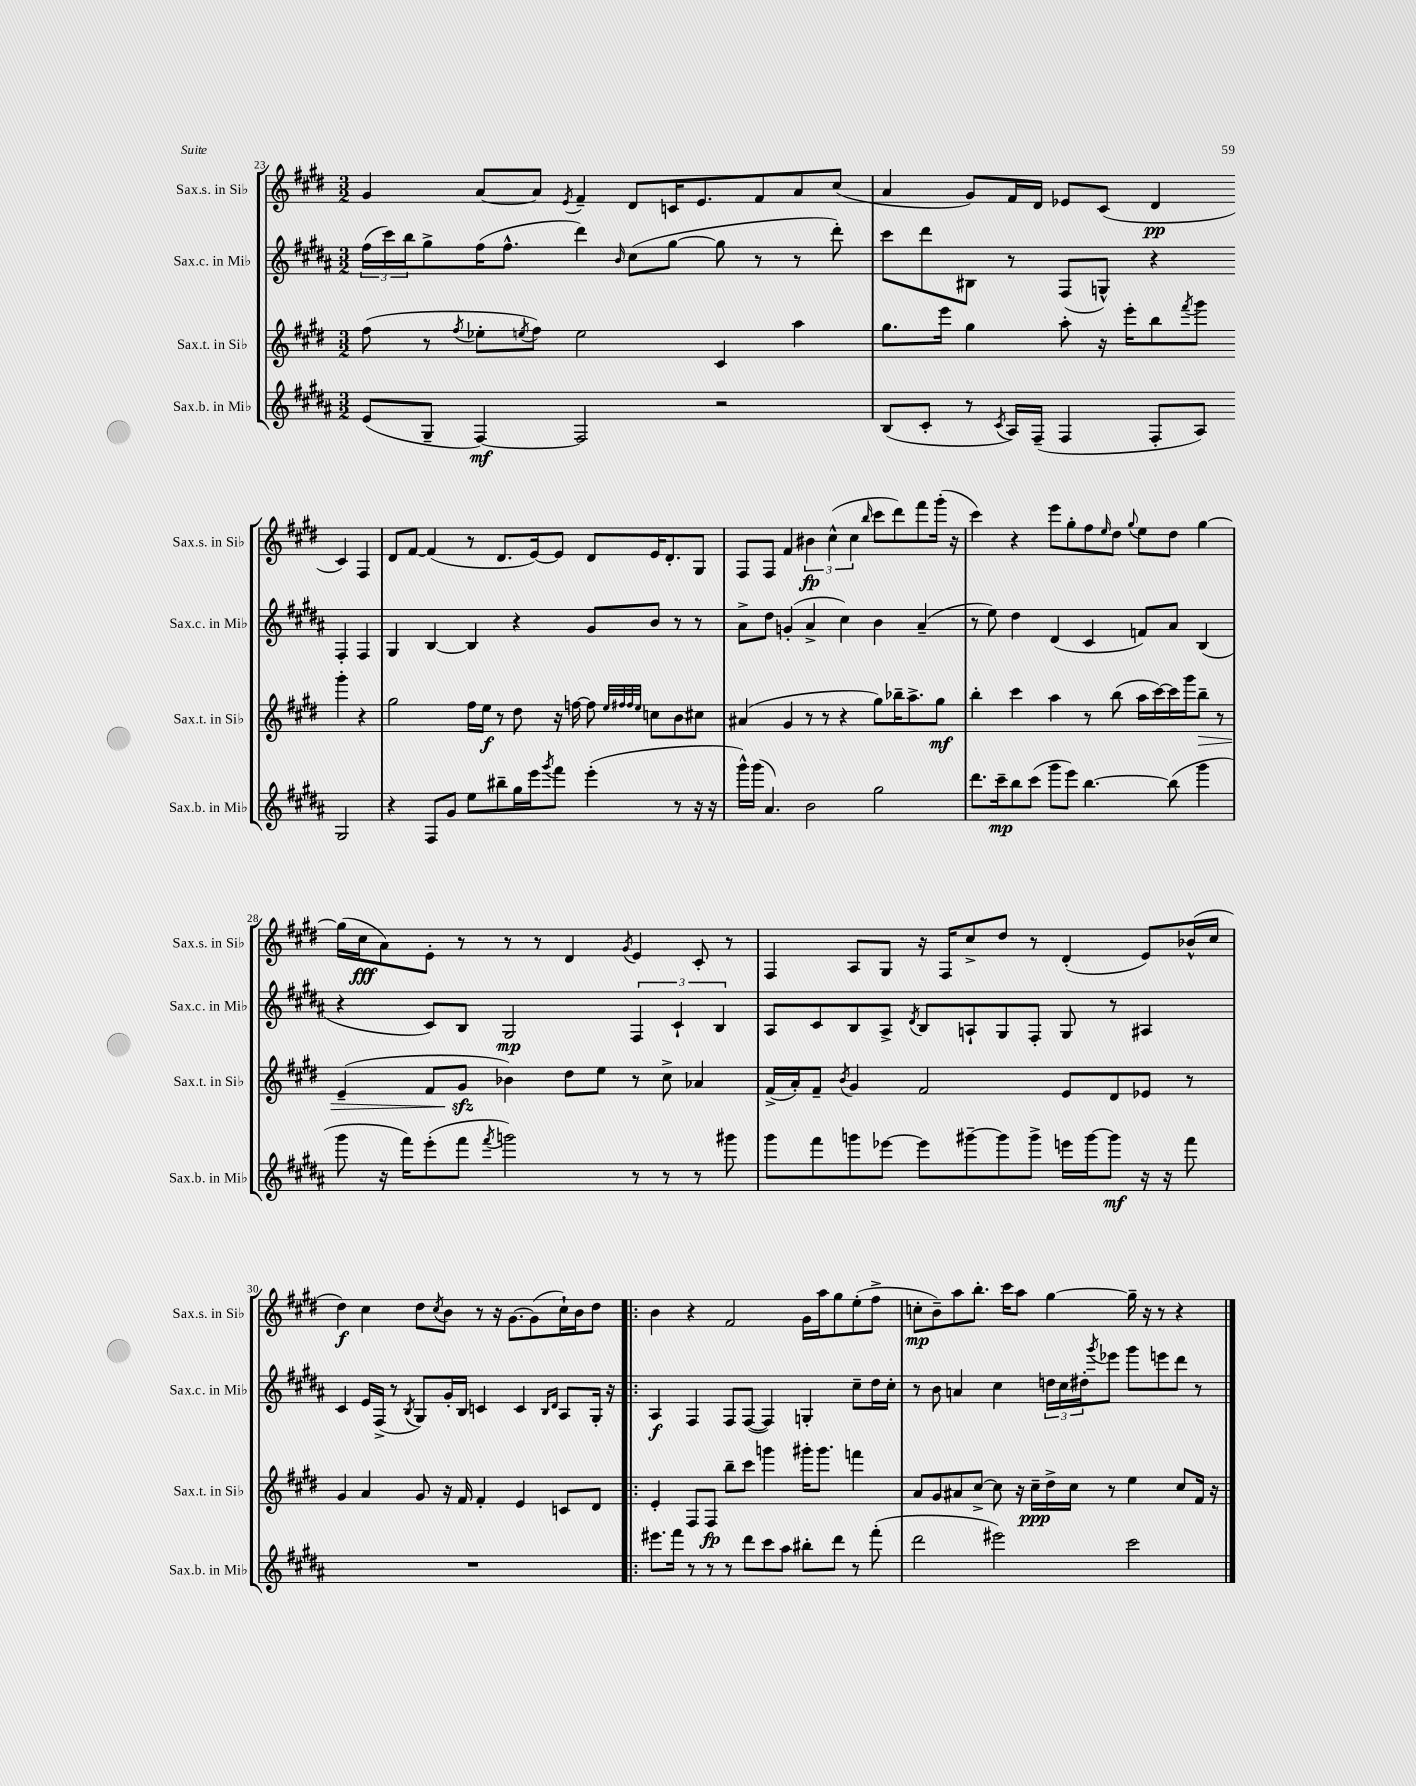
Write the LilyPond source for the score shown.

<<
\new StaffGroup <<
\new Staff = "s0" \with { instrumentName = "Sax.s. in Sib" shortInstrumentName = "Sax.s. in Sib" } {
    \clef treble \key e \major \numericTimeSignature \time 3/2
    gis'4 a'8~ a'8 \acciaccatura { e'8 } fis'4-- dis'8 c'16 e'8. fis'8 a'8 cis''8( |
    a'4 gis'8) fis'16 dis'16 ees'8 cis'8( dis'4\pp cis'4) fis4 |
    dis'8 fis'8~ fis'4( r8 dis'8. e'16~) e'8 dis'8 e'16 dis'8.-. gis8 |
    fis8 fis8 fis'4 \tuplet 3/2 { bis'4\fp cis''4-^( cis''4 } \grace { b''16 } cis'''8 dis'''8) fis'''8 gis'''16-.( r16 |
    cis'''4) r4 e'''8 gis''8-. fis''8 \grace { e''16 } dis''8 \appoggiatura { gis''8 } e''8 dis''8 gis''4~ |
    gis''16( cis''16\fff a'8) e'8-. r8 r8 r8 dis'4 \acciaccatura { gis'8 } e'4 cis'8-. r8 |
    fis4 a8 gis8 r16 fis16 cis''8-> dis''8 r8 dis'4-.( e'8) bes'16-^( cis''16 |
    dis''4\f) cis''4 dis''8 \acciaccatura { cis''8 } b'8 r8 r16 gis'8.~ gis'8( cis''16-!) b'16 dis''8 |
    \bar ".|:" b'4 r4 fis'2 gis'16 a''16 gis''8 e''8-.( fis''8-> |
    c''8-.\mp b'8--) a''8 b''8.-. cis'''16 a''8 gis''4~ gis''16-- r16 r8 r4 \bar "|." |
}
\new Staff = "s1" \with { instrumentName = "Sax.c. in Mib" shortInstrumentName = "Sax.c. in Mib" } {
    \clef treble \key b \major \numericTimeSignature \time 3/2
    \tuplet 3/2 { fis''16( cis'''16) b''16 } gis''8-> fis''16( fis''8.-^ dis'''4) \grace { b'16 } cis''8( gis''8~ gis''8 r8 r8 dis'''8-.) |
    cis'''8 dis'''8 bis8 r8 fis8( g8-^) r4 fis4-. fis4 |
    gis4 b4~ b4 r4 gis'8 b'8 r8 r8 |
    ais'8-> dis''8 g'4-.( ais'4-> cis''4) b'4 ais'4--( |
    r8 e''8) dis''4 dis'4( cis'4 f'8) ais'8 b4( |
    r4 cis'8) b8 gis2\mp \tuplet 3/2 { fis4 cis'4-! b4 } |
    ais8 cis'8 b8 ais8-> \acciaccatura { dis'8 } b8 a8-! gis8 fis8-. gis8 r8 ais4 |
    cis'4 e'16 fis16->( r8 \acciaccatura { b8 } gis8) gis'16-. b16 c'4 c'4 \grace { b16 dis'16 } ais8 gis16-. r16 |
    \bar ".|:" ais4\f fis4 fis8 fis8~( fis4) g4-. cis''8-- dis''16 cis''16-. |
    r8 b'8 a'4 cis''4 \tuplet 3/2 { d''16 cis''16 dis''16-. } \acciaccatura { gis'''8 } ees'''8 gis'''8 e'''8 dis'''8 r8 \bar "|." |
}
\new Staff = "s2" \with { instrumentName = "Sax.t. in Sib" shortInstrumentName = "Sax.t. in Sib" } {
    \clef treble \key e \major \numericTimeSignature \time 3/2
    fis''8( r8 \acciaccatura { fis''8 } ees''8-. \acciaccatura { e''8 } fis''8) e''2 cis'4 a''4 |
    gis''8. e'''16 gis''4 a''8-. r16 e'''16-. b''8 \acciaccatura { fis'''8 } gis'''8 gis'''4-. r4 |
    gis''2 fis''16 e''16\f r8 dis''8 r16 f''16~ f''8 \grace { e''32 fis''32 fis''32 e''32 } c''8 b'8 cis''8 |
    ais'4( gis'4 r8 r8 r4 gis''8) bes''16-- a''8.-> gis''8\mf |
    b''4-. cis'''4 a''4 r8 b''8( a''16 cis'''16~) cis'''16 gis'''16 b''8--\> r8 |
    e'4--( fis'8 gis'8\sfz\! bes'4) dis''8 e''8 r8 cis''8-> aes'4 |
    fis'16->( a'16-.) fis'8-- \acciaccatura { b'8 } gis'4 fis'2 e'8 dis'8 ees'8 r8 |
    gis'4 a'4 gis'8 r16 fis'16 fis'4-. e'4 c'8 dis'8 |
    \bar ".|:" e'4-. fis8 fis8\fp b''8-- cis'''8 g'''4 gis'''16-. gis'''8. f'''4 |
    a'8 gis'8 ais'8 cis''8~-> cis''8 r16 cis''16--\ppp dis''16-> cis''16 r8 e''4 cis''8 fis'16 r16 \bar "|." |
}
\new Staff = "s3" \with { instrumentName = "Sax.b. in Mib" shortInstrumentName = "Sax.b. in Mib" } {
    \clef treble \key b \major \numericTimeSignature \time 3/2
    e'8( gis8-- fis4~\mf) fis2 r2 |
    b8( cis'8-. r8 \acciaccatura { cis'8 } ais16) fis16--( fis4 fis8-. ais8) gis2 |
    r4 fis8 gis'8 e''8 bis''8-- gis''16 e'''16 \acciaccatura { gis'''8 } fis'''8 e'''4-.( r8 r16 r16 |
    gis'''16-^) gis'''16( ais'4.) b'2 gis''2 |
    dis'''8. cis'''16--\mp b''8 cis'''8( gis'''8 e'''8) b''4.~ b''8( gis'''4 |
    gis'''8 r16 fis'''16) e'''8-.( fis'''8 \acciaccatura { fis'''8 } g'''2) r8 r8 r8 gis'''8 |
    gis'''8 fis'''8 g'''8 ees'''8~ ees'''8 gis'''8~-- gis'''8 gis'''8-> e'''16 gis'''16~ gis'''8\mf r16 r16 fis'''8 |
    R1. |
    \bar ".|:" eis'''8. fis'''16 r8 r8 r8 dis'''8 cis'''8 ais''8 bis''8-. dis'''8 r8 fis'''8-.( |
    dis'''2 eis'''2) cis'''2 \bar "|." |
}
>>
>>
\layout { \context { \Score currentBarNumber = #23 } }
